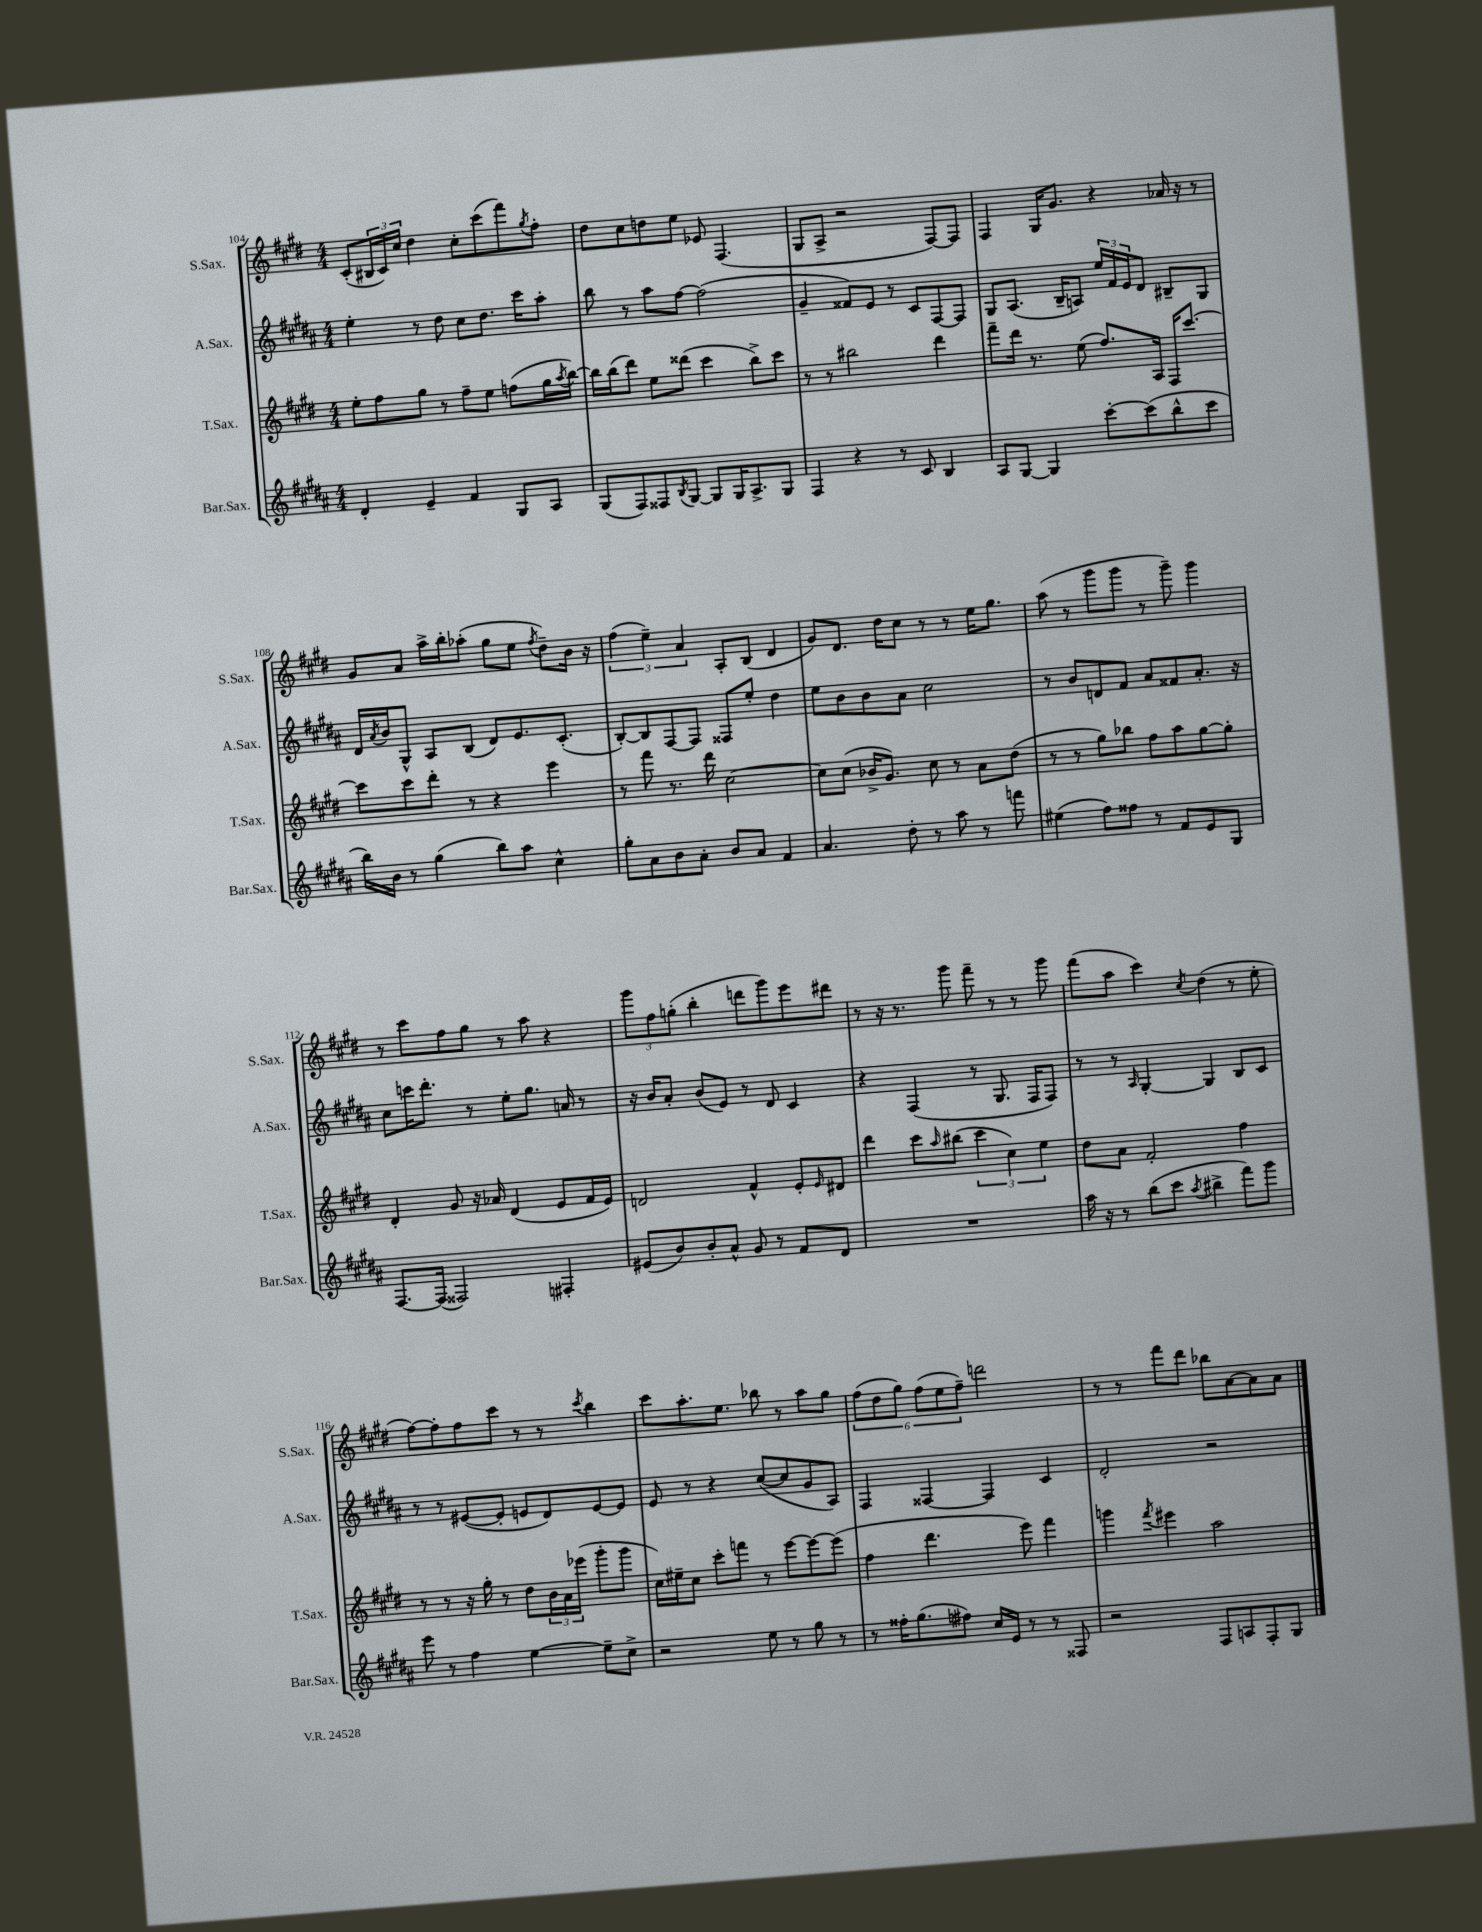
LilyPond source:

<<
\new StaffGroup <<
\new Staff = "s0" \with { instrumentName = "S.Sax." shortInstrumentName = "S.Sax." } {
    \clef treble \key e \major \numericTimeSignature \time 4/4
    cis'8-.( \tuplet 3/2 { bis16 cis'16) cis''16 } dis''4 cis''8-. cis'''8( fis'''8) \acciaccatura { gis''8 } fis''8-. |
    dis''8 cis''8 d''8 e''8 ees'8 fis4.( |
    gis8 a8-> r2 fis8~) fis8 |
    fis4 gis16 gis'8. r4 aes'16 r16 r8 |
    gis'8 a'8 a''16-> b''16-. aes''8-.( gis''8 e''8 \acciaccatura { fis''8 } dis''8--) b'16 r16 |
    \tuplet 3/2 { fis''4( e''4--) a'4 } a8-. b8( dis'4 |
    gis'8) dis'8. dis''16 cis''8 r8 r8 e''16 gis''8. |
    a''8( r8 gis'''8 gis'''8 r8 gis'''8--) gis'''4 |
    r8 cis'''8 fis''8 gis''8 r8 a''8 r4 |
    \tuplet 3/2 { gis'''8 fis''8 g''8-.( } b''4-. d'''8 gis'''8) e'''8 dis'''8 |
    r8 r16 r8. gis'''8 fis'''8-- r8 r8 gis'''8 |
    fis'''8( a''8 cis'''4) \acciaccatura { cis''8 } dis''4( r8 e''8-. |
    fis''8~) fis''8-. fis''8 cis'''8 r8 r8 \acciaccatura { cis'''8 } b''4 |
    cis'''8 a''8.-. e''8. bes''8 r8 a''8 gis''8 |
    \tuplet 6/4 { fis''8( dis''8 gis''8) fis''8( e''8 fis''8--) } d'''2 |
    r8 r8 fis'''8 dis'''8 bes''8 a'8~ a'8 a'8 \bar "|." |
}
\new Staff = "s1" \with { instrumentName = "A.Sax." shortInstrumentName = "A.Sax." } {
    \clef treble \key b \major \numericTimeSignature \time 4/4
    e''4-. r8 dis''8 cis''8 dis''8. cis'''16 ais''8-. |
    b''8 r8 ais''8 fis''8~ fis''2( |
    gis'4-- fisis'8) e'8 r8 cis'8 fis8~ fis8 |
    gis8 ais8.( b16-- a8) \tuplet 3/2 { e''16 fis'16 e'16 } dis'8 bis8-- gis8 |
    dis'16 \acciaccatura { ais'8 } b'16 gis8-^ ais8 b8( dis'8) e'8. cis'8.-.( |
    b8~-.) b8 fis8~ fis8 fisis8 e''8-. dis''4 |
    e''8 b'8 b'8 ais'8 cis''2 |
    r8 b'8 d'8 fis'8 ais'8 fisis'8 ais'8.-. r16 |
    cis''8 c'''16 dis'''8.-. r8 e''8-. gis''8. a'16 r8 |
    r16 b'16 ais'8-. b'8( e'8) r8 dis'8 cis'4 |
    r4 fis4( r8 gis8. fis16 fis8) |
    r8 r8 \grace { ais16 } gis4~-. gis4 b8 cis'8 |
    r8 r8 eis'8~( eis'8-. e'8 dis'8) e'8~ e'8 |
    e'8 r8 r4 cis''8~( cis''8 gis'8 ais8) |
    fis4 fisis4~ fisis4 cis'4 |
    dis'2-. r2 \bar "|." |
}
\new Staff = "s2" \with { instrumentName = "T.Sax." shortInstrumentName = "T.Sax." } {
    \clef treble \key e \major \numericTimeSignature \time 4/4
    e''8-. fis''8 gis''8 r8 fis''8-- e''8 f''8( gis''16 \acciaccatura { a''8 } b''16~) |
    b''16 b''16( dis'''8) e''8 disis'''8( cis'''4 b''8->) cis'''8 |
    r8 r8 bis''2 dis'''4 |
    fis'''8-- dis'''16 r8. e''8( fis''8.) a16 fis16 cis'''8.~ |
    cis'''8 cis'''8 dis'''8-. r8 r4 e'''4 |
    r8 fis'''8 r8. dis'''16 cis''2~ |
    cis''8 cis''8( bes'16-> gis'8.) cis''8 r8 a'8 dis''8( |
    r8 r8 gis''8) bes''8 fis''8 a''8 gis''8~ gis''8-. |
    dis'4-. gis'8 r16 aes'16 dis'4( e'8 fis'16 e'16) |
    d'2 fis'4-^ e'8-. \grace { e'16 } dis'8 |
    dis'''4 cis'''8 \grace { a''16 } bis''8( \tuplet 3/2 { cis'''4 cis''4) e''4 } |
    dis''8 a'8 fis'2-. fis''4 |
    r8 r8 r16 gis''16-. r8 dis''8 \tuplet 3/2 { b'16 a'16 ees'''16( } gis'''8-. gis'''8 |
    cis''16) eis''16-- cis''8 cis'''8-. f'''8 r8 e'''8~ e'''8~ e'''8( |
    fis''4 dis'''4. e'''8) fis'''4 |
    g'''4 \acciaccatura { fis'''8 } eis'''4 a''2 \bar "|." |
}
\new Staff = "s3" \with { instrumentName = "Bar.Sax." shortInstrumentName = "Bar.Sax." } {
    \clef treble \key b \major \numericTimeSignature \time 4/4
    dis'4-. e'4-- fis'4 gis8 ais8 |
    gis8( fis8) fisis8 \acciaccatura { b8 } gis8~ gis8 gis16 ais8.-> gis8 |
    fis4 r4 r8 cis'8 b4 |
    ais8 gis8~ gis4 cis'''8~-. cis'''8( b''8-^ cis'''8 |
    b''16) b'16 r8 gis''4( b''8) ais''8 cis''4-^ |
    gis''8-. ais'8 b'8 ais'8-. b'8 ais'8 fis'4 |
    ais'4. dis''8-. r8 ais''8 r8 f'''8 |
    eis''4( fis''8) fisis''8 r8 fis'8 e'8 gis8 |
    fis8.~ fis16( fisis2) fis4-. |
    eis'8( b'8) b'8-. ais'8-^ gis'8 r8 fis'8 dis'8 |
    R1 |
    ais''16 r16 r8 b''8( cis'''8 \acciaccatura { ais''8 } bis''4-> fis'''8) gis'''8 |
    e'''8 r8 fis''4 e''4~ e''8-- cis''8-> |
    r2 e''8 r8 gis''8 r8 |
    r8 fisis''16-. gis''8.( fis''8) cis''16 e'16 r8 r8 fisis8 |
    r2 fis8 a8 fis8-. gis8 \bar "|." |
}
>>
>>
\layout { \context { \Score currentBarNumber = #104 } }
